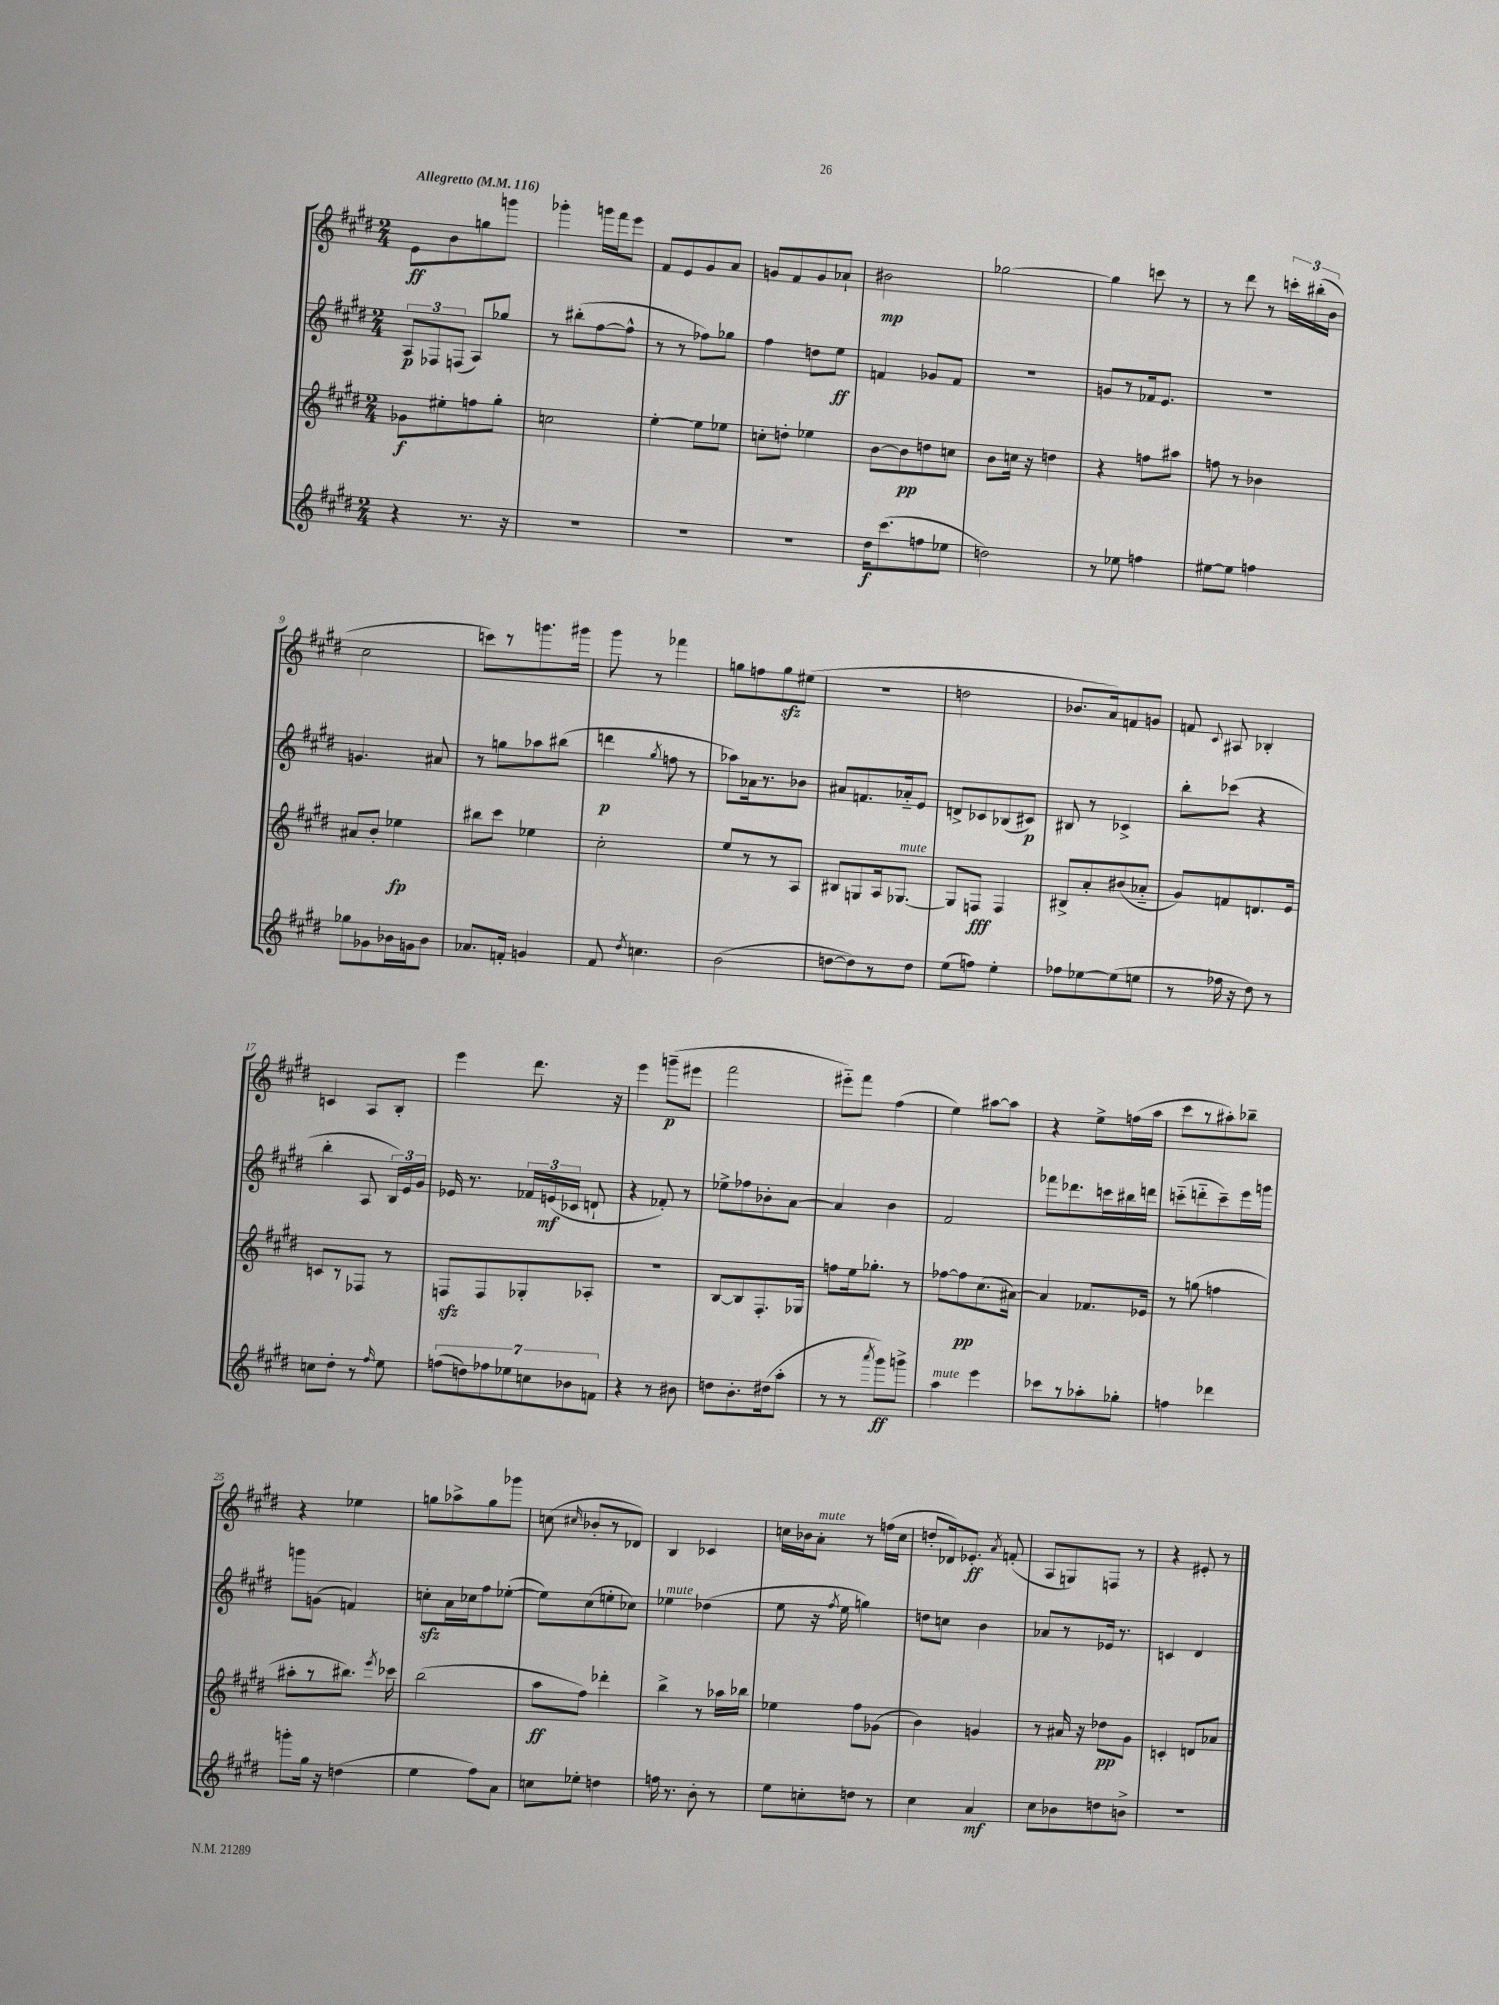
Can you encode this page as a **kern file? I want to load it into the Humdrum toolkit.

**kern	**kern	**kern	**kern
*staff4	*staff3	*staff2	*staff1
*clefG2	*clefG2	*clefG2	*clefG2
*k[f#c#g#d#]	*k[f#c#g#d#]	*k[f#c#g#d#]	*k[f#c#g#d#]
*M2/4	*M2/4	*M2/4	*M2/4
*MM116	*MM116	*MM116	*MM116
4r	8g-\L	12A/L	8e\L
.	.	12F-/	.
.	8ee#'\	.	8b\
.	.	(12F/J	.
8.r	8ff\	8A/L)	8gg\
.	8gg#'\J	8gg-/J	8ggg\J
16r	.	.	.
=	=	=	=
2r	2cc\	8r	4ggg-'\
.	.	(8bb#'\L	.
.	.	[8ff#\	16ggg\LL
.	.	.	16fff#\J
.	.	8ff#^^\]J	8eee\J
=	=	=	=
2r	[4ee'\	8r	8f#/L
.	.	8r	8e/
.	8ee\]L	8ff-\L)	8g#/
.	8ee-\J	8gg-\J	8a/J
=	=	=	=
2r	8cc'\L	4ff#\	8g/L
.	8dd'\J	.	8f#/
.	4ee-\	8dd\L	8g/
.	.	8ee\J	8a-`/J
=	=	=	=
16dd#\LK	[8b\L	4f/	2b#\
(8.ccc#\	.	.	.
.	8b\]	.	.
8ff\	8dd\	8g-/L	.
8ee-\J	8cc\J	8f/J	.
=	=	=	=
2dd\)	8b\L	2r	[2gg-\
.	16cc\Jk	.	.
.	16r	.	.
.	4dd\	.	.
=	=	=	=
8r	4r	8g/L	4gg-\]
8ee-\	.	8r	.
4ff\	8ff\L	16f-/k	8ccc\
.	.	8.e/J	.
.	8aa#\J	.	8r
=	=	=	=
[8ee#\L	8ff\	2r	8r
8ee#\]J	8r	.	8ddd#\
4ff\	4b-\	.	8r
.	.	.	24ccc'\LL
.	.	.	(24bb#'\
.	.	.	24b\JJ
=	=	=	=
8gg-\L	8a#/L	4.g/	2cc#\
8g-\	8b'/J	.	.
16b-\L	4ee-\	.	.
16g\J	.	.	.
8b-\J	.	8a#/	.
=	=	=	=
8.a-/L	8bb#\L	8r	8ccc\L)
.	8ccc#\J	8gg\L	8r
16f'/Jk	.	.	.
4g/	4ee-\	8aa-\	8.ggg\
.	.	(8bb#\J	.
.	.	.	16ggg#\Jk
=	=	=	=
8f#/	2cc#'\	4ddd\	8ggg#\
8qdd#/	.	.	.
4.cc\	.	.	8r
.	.	8qgg#/	.
.	.	8ff\	4fff-\
.	.	8r	.
=	=	=	=
(2b\	8ee/L	8aa-\L)	8gg\L
.	8r	16a-\k	8ff\
.	.	8.r	.
.	8r	.	8gg\
.	8A/J	8b-\J	(8ee#\J
=	=	=	=
[8dd\L	8B#/L	8a#/L	2r
8dd\])	8G/	8.f/	.
8r	16A/k	.	.
.	[8.G-/J	16a-'~/k	.
8dd\J	.	8e/J	.
=	=	=	=
(8ee\L	8G-/]L	8d^/L	2dd\
8ff\J)	8F/J	8c-/	.
4ee'\	4F/	(8B-/	.
.	.	8c#/J)	.
=	=	=	=
8ff-\L	8B#^/L	8B#/	8.b-/L
[8ee-\	8a'/	8r	.
.	.	.	16a/k)
(8ee-\]	(8b#/	4c-^/	8f/
8ee\J	8a-'~/J	.	8g/J
=	=	=	=
8r	8g#/L)	8bb'\L	8f/
.	.	.	8qqc#/
16ff-\	8f/	(8ccc-\J	8A#/
16r	.	.	.
8dd#\)	8.d/	4r	4B-'/
8r	.	.	.
.	16e/Jk	.	.
=	=	=	=
8cc\L	8c/L	4bb'\	4c/
8dd#'\J	8r	.	.
8r	8F-/J	8A/	8A/L
16qqff#/	.	.	.
8ee\	8r	24B/LL)	8B'/J
.	.	24e/	.
.	.	24g#/JJ	.
=	=	=	=
(14ff\L	8F/L	16e-/	4eee\
.	.	8.r	.
14dd\)	.	.	.
.	8F/	.	.
14ff-\	.	.	.
14ee-\	.	.	.
.	8G-'/	24f-/LL	8.ddd#\
14cc\	.	.	.
.	.	(24e/	.
.	.	24c-/JJ	.
14b-\	.	.	.
.	8A-'/J	8d`/	.
14f\J	.	.	.
.	.	.	16r
=	=	=	=
4r	2r	4r	4eee\
8r	.	8f-'/)	(8ggg~\L
8b#\	.	8r	8eee#\J
=	=	=	=
8dd\L	[8B/L	8ee-^\L	2fff#\
8.b'\	8B/]	8ff-\	.
.	8.F#'/	8b-'\	.
(16dd#\k	.	.	.
8aa'\J	.	[8a\J	.
.	16G-/Jk	.	.
=	=	=	=
8r	8ff\L	4a/]	8eee#'~\L)
8r	16ee\k	.	8fff#\J
.	8.gg-'\J	.	.
8qaaa/	.	.	.
8ggg#\L)	.	4b\	(4ff#\
8ggg^\J	8r	.	.
=	=	=	=
4aa\	[8ff-\L	2f#/	4ee\)
.	8ff-\]	.	.
4eee\	(8.cc#\	.	[8aa#\L
.	.	.	8aa#\]J
.	[16a#\Jk)	.	.
=	=	=	=
8ccc-\L	4a#/]	8fff-\L	4r
8r	.	8.ddd-\	.
8aa-'\	8.f-/L	.	8ee^\L
.	.	16ccc\L	.
8gg-'\J	.	16bb#\	(16ff\L
.	16e-/Jk	16ddd\JJ	16aa\JJ
=	=	=	=
4ff\	8r	(8ccc'~\L	8ccc#\L
.	(8gg\	8ddd'~\	8r
4ddd-\	4ff\	8ccc~\)	8aa#'\)
.	.	16eee\L	8bb-~\J
.	.	16ggg\JJ	.
=	=	=	=
8ggg'\L	8aa#'\L	8ggg\L	4r
16gg#\Jk	8r	(8g\J	.
16r	.	.	.
(4dd\	8.bb#\J)	4f/)	4ee-\
.	8qeee/	.	.
.	16ccc-\	.	.
=	=	=	=
4ee\	(2bb\	8cc'\L	8gg\L
.	.	16a\L	8aa-^\
.	.	16cc-\J	.
8ff#\L)	.	8ff#\	8gg\
8a\J	.	([8ee-'\J	8ggg-\J
=	=	=	=
8cc\L	8aa\L	8ee-\]L)	(8cc\
.	.	.	16qqcc#/
8ee-'\J	8ff#\J)	(8cc#\	8b-'/L
4dd\	4ddd-'\	8ee'\	8r
.	.	8cc-\J)	8d-/J)
=	=	=	=
16ff\	4bb^\	4ee-\	4B/
8.r	.	.	.
8b'\	8r	(4dd-\	4c-/
8r	16aa-\LL	.	.
.	16bb-\JJ	.	.
=	=	=	=
8ee\L	4ee-\	8ee\	16cc\LL
.	.	.	16b-\J
8cc'\	.	16r	8a'\J
.	.	8qff#/	.
.	.	16ee\	.
8dd\J	8ff#\L	4gg\)	8r
8r	(8g-\J	.	(16ff\LL
.	.	.	16cc\JJ
=	=	=	=
4cc#\	4b\)	8dd\L	8dd'/L
.	.	8cc\J	16d-/k)
.	.	.	8.e-'/J
4a/	4g/	4b\	.
.	.	.	8qa/
.	.	.	(8f'/
=	=	=	=
8cc#\L	8r	8a-/L	8A/L
8b-\	16a#/	8r	8G/)
.	16r	.	.
8dd\	8dd-\L	16e-/Jk	8F/J
.	.	8.r	.
8b^\J	8g#\J	.	8r
=	=	=	=
2r	4c'/	4c/	4r
.	8d/L	4d#/	8e#'/
.	8a-/J	.	8r
==	==	==	==
*-	*-	*-	*-
